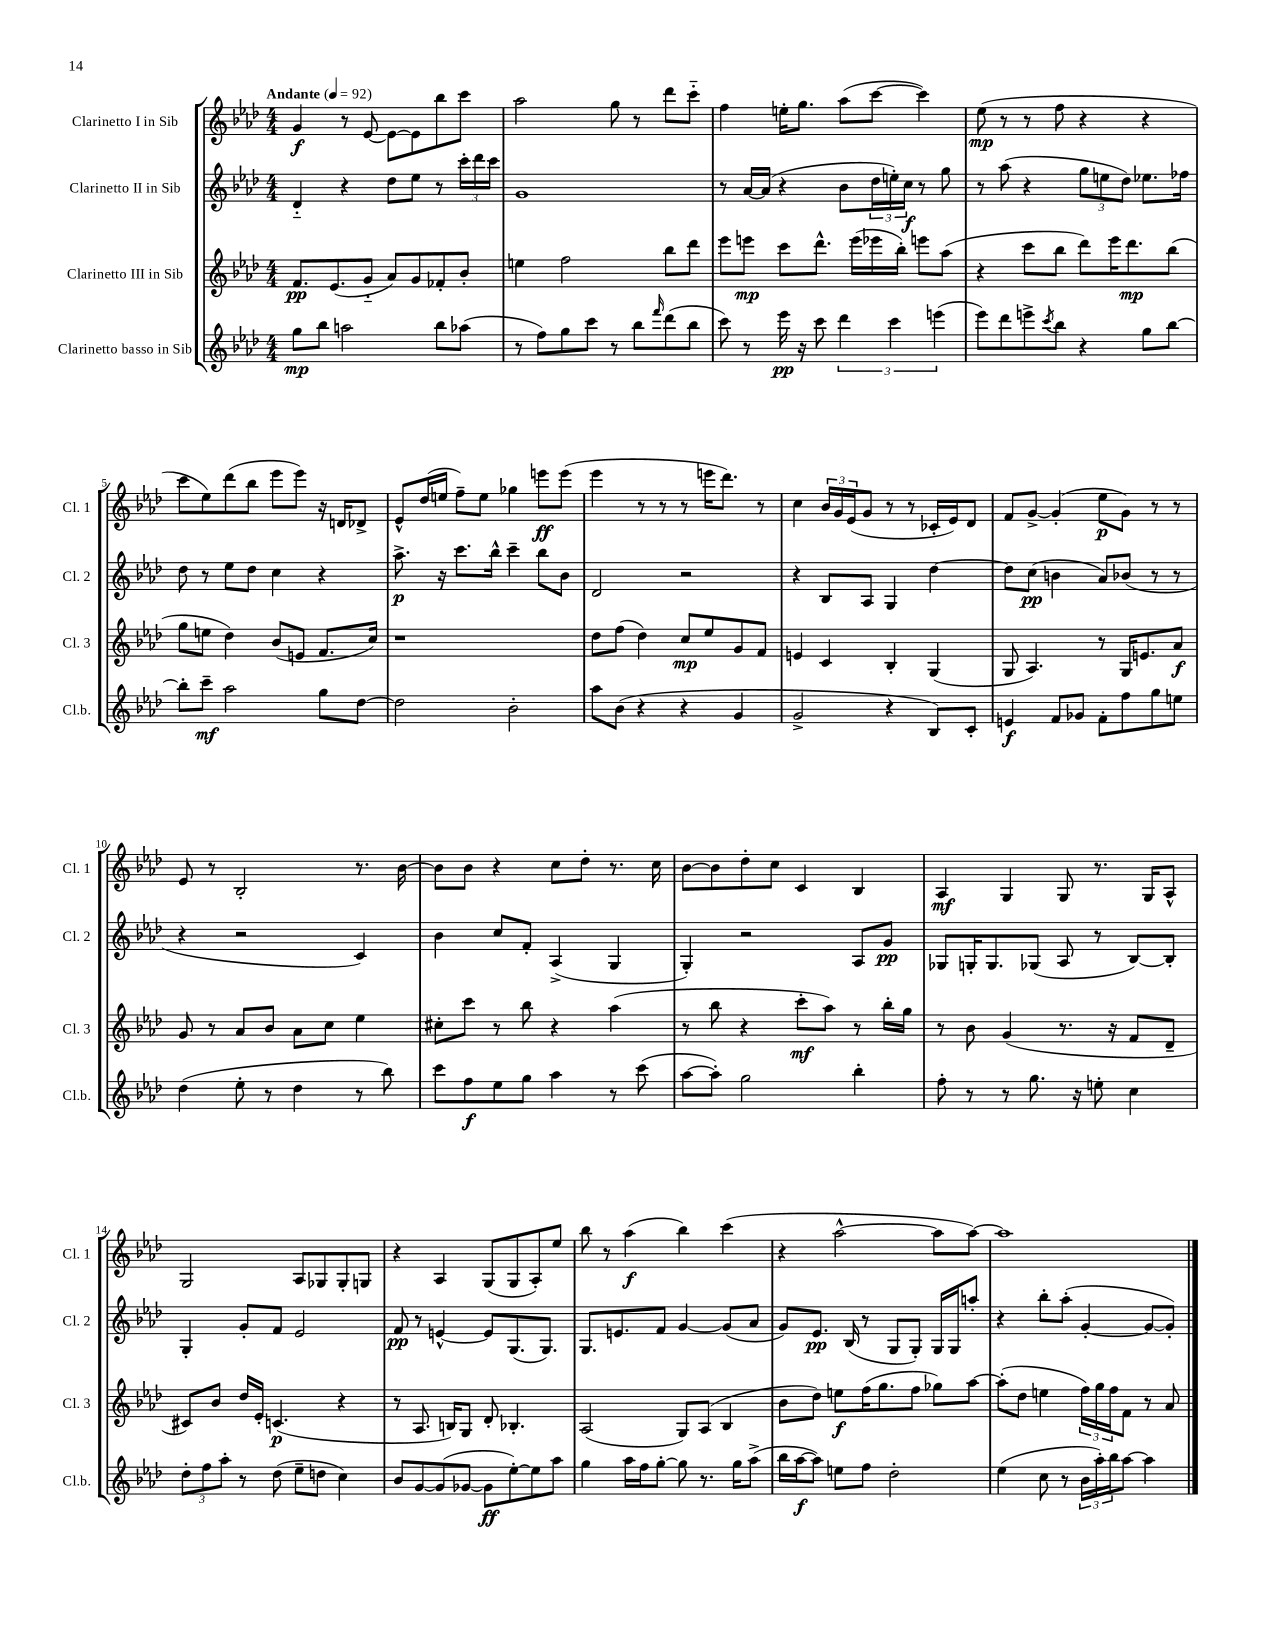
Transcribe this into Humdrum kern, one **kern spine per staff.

**kern	**kern	**kern	**kern
*staff4	*staff3	*staff2	*staff1
*clefG2	*clefG2	*clefG2	*clefG2
*k[b-e-a-d-]	*k[b-e-a-d-]	*k[b-e-a-d-]	*k[b-e-a-d-]
*M4/4	*M4/4	*M4/4	*M4/4
*MM92	*MM92	*MM92	*MM92
8gg	8.f	4d-'~	4g
8bb-	.	.	.
.	(8.e-	.	.
2aa	.	4r	8r
.	8g'~	.	[8e-
.	8a-)	8dd-	8e-_
.	8g	8ee-	8e-]
8bb-	8f-'	8r	8bb-
(8aa-	8b-'	24ccc'	8ccc
.	.	24ddd-	.
.	.	24ccc	.
=	=	=	=
8r	4ee	1g	2aa-
8ff)	.	.	.
8gg	2ff	.	.
8ccc	.	.	.
8r	.	.	8gg
8bb-	.	.	8r
16qqfff	.	.	.
(8ddd-	8bb-	.	8ddd-
8bb-	8ddd-	.	8ccc'~
=	=	=	=
8ccc)	8eee-	8r	4ff
8r	8eee	[16a-	.
.	.	(16a-]	.
16eee-	8ccc	4r	16ee'
16r	.	.	8.gg
8ccc	8.ddd-^^	.	.
6ddd-	.	8b-	(8aa-
.	(16eee	.	.
.	16eee-	24dd-	[8ccc
6ccc	.	24ee')	.
.	16bb-')	.	.
.	.	24cc	.
.	8eee	8r	4ccc])
(6eee	.	.	.
.	(8aa-	8gg	.
=	=	=	=
8eee-)	4r	8r	(8ee-
8ddd-	.	(8aa-	8r
8eee^	8ccc	4r	8r
8qccc	.	.	.
8bb-	8bb-	.	8ff
4r	8ddd-)	12gg	4r
.	.	12ee	.
.	16eee-	.	.
.	.	12dd-)	.
.	8.ddd-	.	.
8gg	.	8.ee-	4r
[8bb-	(8bb-	.	.
.	.	16ff-	.
=	=	=	=
8bb-']	8gg	8dd-	8ccc
8ccc~	8ee	8r	8ee-)
2aa-	4dd-)	8ee-	(8ddd-
.	.	8dd-	8bb-
.	(8b-	4cc	8eee-
.	8e	.	8eee-)
8gg	8.f	4r	16r
.	.	.	16d
[8dd-	.	.	8d-^
.	16cc)	.	.
=	=	=	=
2dd-]	1r	8.aa-^	8e-^^
.	.	.	(16dd-
.	.	16r	16ee
.	.	8.ccc	8ff~)
.	.	.	8ee
.	.	16bb-^^	.
2b-'	.	4ccc~	4gg-
.	.	8bb-	8eee
.	.	8b-	(8eee
=	=	=	=
8aa-	8dd-	2d-	4eee-
(8b-	(8ff	.	.
4r	4dd-)	.	8r
.	.	.	8r
4r	8cc	2r	8r
.	8ee-	.	16eee
.	.	.	8.ddd-)
4g	8g	.	.
.	8f	.	8r
=	=	=	=
2g^	4e	4r	4cc
.	4c	8B-	24b-
.	.	.	24g
.	.	.	(24e-
.	.	8A-	8g
4r	4B-'	4G	8r
.	.	.	8r
8B-)	(4G	[4dd-	16c-'
.	.	.	16e-)
8c'	.	.	8d-
=	=	=	=
4e	8G	8dd-]	8f
.	4.A-)	(8cc	[8g^
8f	.	4b	(4g']
8g-	.	.	.
8f'	8r	8a-)	8ee-
8ff	16G	(8b-	8g)
.	8.e	.	.
8gg	.	8r	8r
8ee	8a-	8r	8r
=	=	=	=
(4dd-	8g	4r	8e-
.	8r	.	8r
8ee-'	8a-	2r	2B-'
8r	8b-	.	.
4dd-	8a-	.	.
.	8cc	.	.
8r	4ee-	4c)	8.r
8bb-)	.	.	.
.	.	.	[16b-
=	=	=	=
8ccc	8cc#'	4b-	8b-]
8ff	8ccc	.	8b-
8ee-	8r	8cc	4r
8gg	8bb-	8f'	.
4aa-	4r	(4A-^	8cc
.	.	.	8dd-'
8r	(4aa-	4G	8.r
(8ccc	.	.	.
.	.	.	16cc
=	=	=	=
[8aa-	8r	4G')	[8b-
8aa-'])	8bb-	.	8b-]
2gg	4r	2r	8dd-'
.	.	.	8cc
.	8ccc'	.	4c
.	8aa-)	.	.
4bb-'	8r	8A-	4B-
.	16bb-'	8g	.
.	16gg	.	.
=	=	=	=
8ff'	8r	8G-	4A-
8r	8b-	16G'	.
.	.	8.G	.
8r	(4g	.	4G
8.gg	.	(8G-	.
.	8.r	8A-	8G
16r	.	.	.
8ee'	.	8r	8.r
.	16r	.	.
4cc	8f	[8B-)	.
.	.	.	16G
.	8d-~	8B-']	8A-^^
=	=	=	=
12dd-'	8c#)	4G'	2G
12ff	.	.	.
.	8b-	.	.
12aa-'	.	.	.
8r	16dd-	8g'	.
.	16e-'	.	.
(8dd-	(4.c	8f	.
8ee-~	.	2e-	8A-
8dd	.	.	8G-
4cc)	4r	.	8G-'
.	.	.	8G
=	=	=	=
8b-	8r	8f	4r
[8g	8.A-	8r	.
(8g]	.	[4e^^	4A-
.	16B)	.	.
[8g-	8G	.	.
8g-]	8d-'	8e]	(8G
[8ee-')	4.B-'	(8.G	8G
8ee-]	.	.	8A-')
.	.	8.G)	.
8aa-	.	.	8ee-
=	=	=	=
4gg	(2A-	8.G	8bb-
.	.	.	8r
.	.	8.e	.
16aa-	.	.	(4aa-
16ff	.	.	.
[8gg'	.	8f	.
8gg]	8G)	[4g	4bb-)
8.r	(8A-	.	.
.	4B-	(8g]	(4ccc
16gg	.	.	.
(8aa-^	.	8a-	.
=	=	=	=
16bb-	8b-	8g)	4r
[16aa-	.	.	.
8aa-])	8dd-)	8.e-	.
8ee	8ee	.	[2aa-^^
.	.	(16B-	.
8ff	(16ff	8r	.
.	8.gg	.	.
2dd-'	.	8G	.
.	8ff	8G')	.
.	8gg-)	16G	8aa-]
.	.	16G	.
.	[8aa-	8aa'	[8aa-)
=	=	=	=
(4ee-	(8aa-']	4r	1aa-]
.	8dd-	.	.
8cc	4ee	8bb-'	.
8r	.	(8aa-'	.
24b-	24ff)	[4g'	.
24aa-')	24gg	.	.
24bb-	24ff	.	.
[8aa-	8f	.	.
4aa-]	8r	8g_	.
.	8a-	8g'])	.
==	==	==	==
*-	*-	*-	*-
